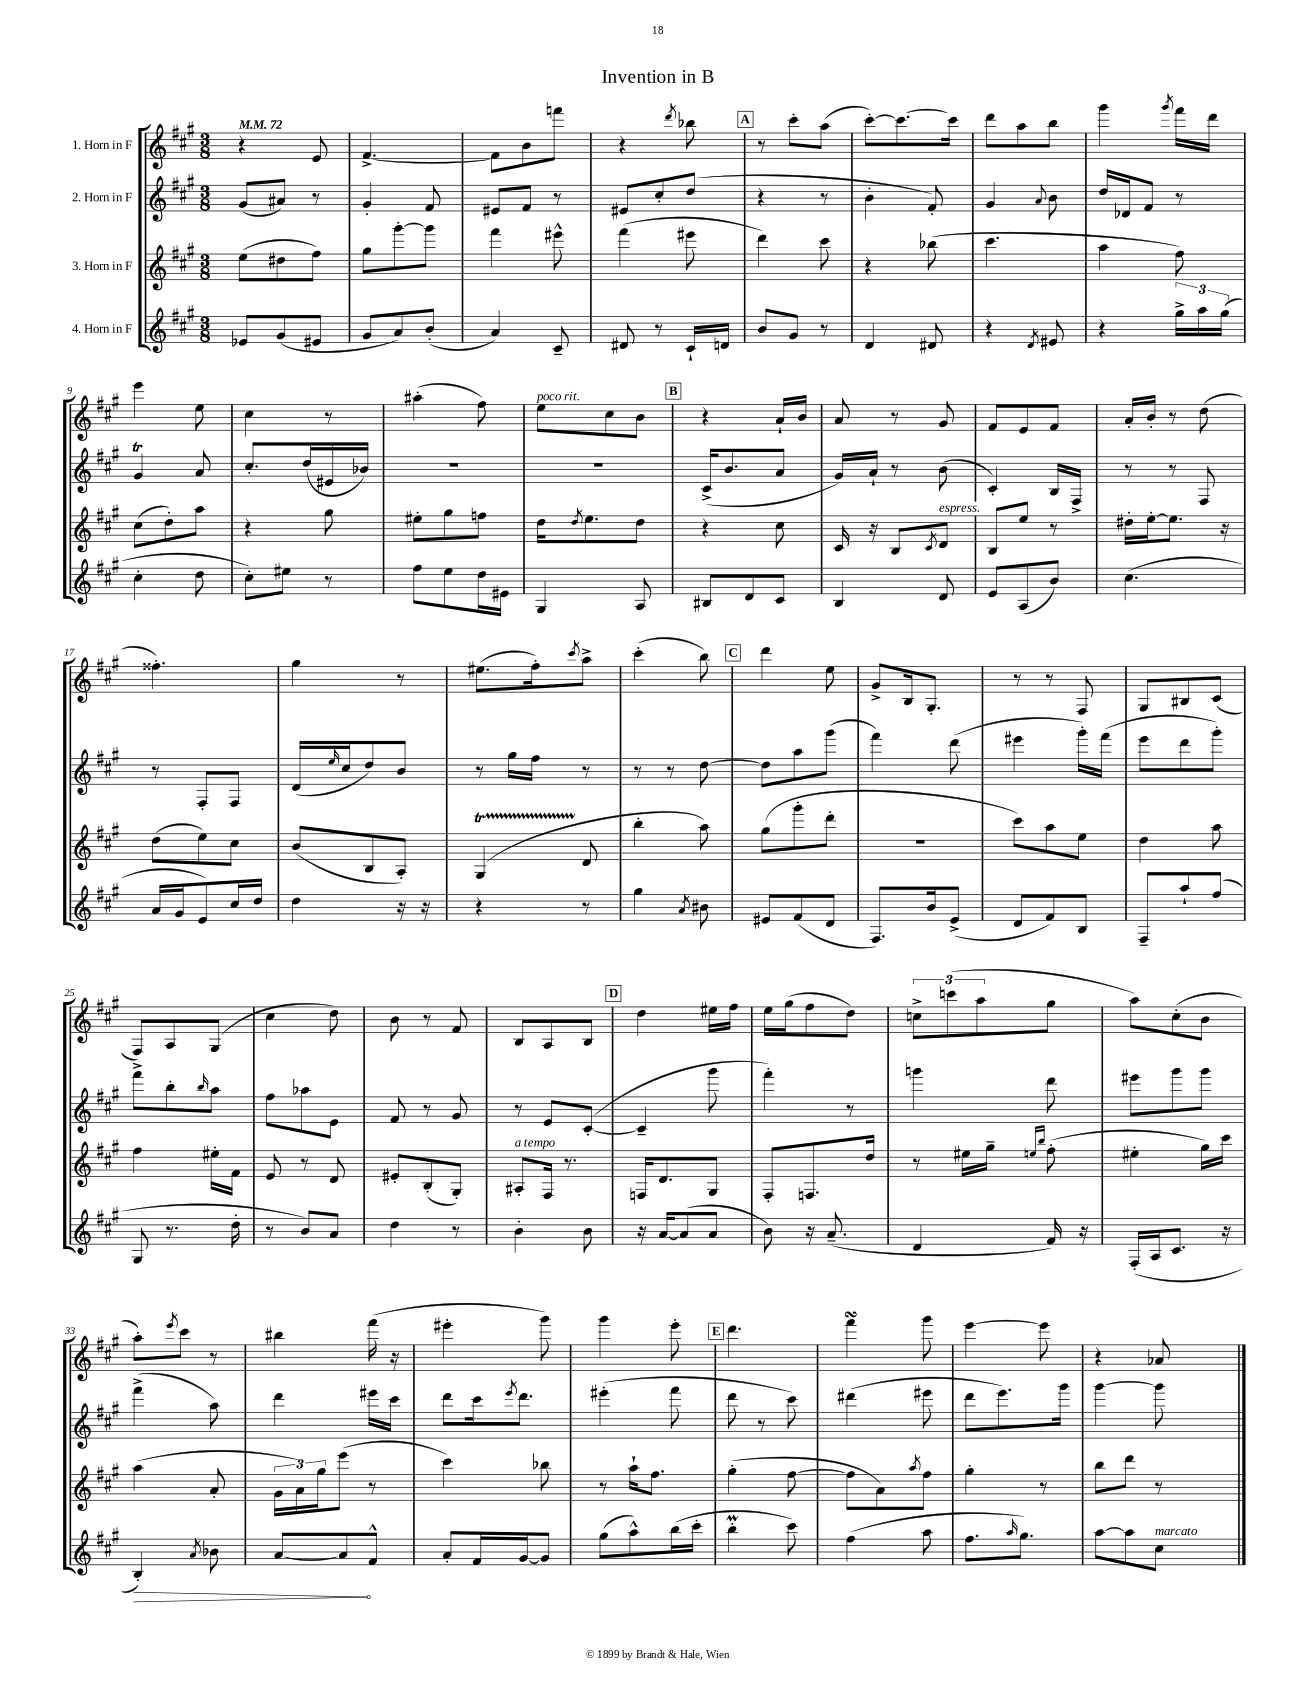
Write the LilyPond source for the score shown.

\header { title = "Invention in B" }
<<
\new StaffGroup <<
\new Staff = "s0" \with { instrumentName = "1. Horn in F" } {
    \clef treble \key a \major \numericTimeSignature \time 3/8 \tempo 4 = 72
    r4 e'8 |
    fis'4.~-> |
    fis'8 b'8 f'''8 |
    r4 \acciaccatura { d'''8 } bes''8 |
    \mark \markup { \box "A" } r8 cis'''8-. a''8( |
    cis'''8~-.) cis'''8.~ cis'''16 |
    d'''8 a''8 b''8 |
    gis'''4 \acciaccatura { gis'''8 } fis'''16 d'''16 |
    e'''4 e''8 |
    cis''4 r8 |
    ais''4-.( fis''8) |
    e''8^\markup { \italic "poco rit." } cis''8 b'8 |
    \mark \markup { \box "B" } r4 a'16-! b'16 |
    a'8 r8 gis'8 |
    fis'8 e'8 fis'8 |
    a'16-. b'16-. r8 d''8( |
    fisis''4.-.) |
    gis''4 r8 |
    eis''8.( fis''16-.) \acciaccatura { cis'''8 } a''8-> |
    cis'''4-.( b''8) |
    \mark \markup { \box "C" } d'''4 e''8 |
    gis'8-> b16 gis8.-. |
    r8 r8 fis8 |
    gis8 bis8 cis'8( |
    fis8) a8 gis8( |
    cis''4 d''8) |
    b'8 r8 fis'8 |
    b8 a8 b8 |
    \mark \markup { \box "D" } d''4 eis''16 fis''16 |
    e''16 gis''16( fis''8 d''8) |
    \tuplet 3/2 { c''8-> c'''8( a''8 } gis''8 |
    a''8) cis''8-.( b'8 |
    a''8-.) \acciaccatura { e'''8 } cis'''8 r8 |
    bis''4 fis'''16( r16 |
    eis'''4-. gis'''8) |
    gis'''4 e'''8-. |
    \mark \markup { \box "E" } d'''4. |
    fis'''4\turn gis'''8 |
    e'''4~ e'''8 |
    r4 aes'8 \bar "|." |
}
\new Staff = "s1" \with { instrumentName = "2. Horn in F" } {
    \clef treble \key a \major \numericTimeSignature \time 3/8
    gis'8( ais'8) r8 |
    gis'4-. fis'8 |
    eis'8 fis'8 r8 |
    eis'8 cis''8-. d''8( |
    \mark \markup { \box "A" } r4 r8 |
    b'4-. fis'8-.) |
    gis'4 \appoggiatura { a'8 } b'8 |
    d''16 des'16 fis'8 r8 |
    gis'4\trill a'8 |
    cis''8.-. d''16( eis'16 bes'16) |
    R4. |
    R4. |
    \mark \markup { \box "B" } cis'16->( b'8. a'8 |
    gis'16) a'16-! r8 b'8( |
    cis'4-.) b16 fis16-> |
    r8 r8 fis8 |
    r8 fis8-. fis8 |
    d'16( \grace { e''16 } cis''16 d''8) b'8 |
    r8 gis''16 fis''16 r8 |
    r8 r8 d''8~ |
    \mark \markup { \box "C" } d''8 a''8 gis'''8( |
    fis'''4) d'''8( |
    eis'''4 gis'''16-.) fis'''16( |
    e'''8 d'''8 gis'''8-.) |
    fis'''8-> b''8-. \grace { b''16 } a''8 |
    fis''8 aes''8 e'8 |
    fis'8 r8 gis'8 |
    r8 e'8 cis'8~-.( |
    \mark \markup { \box "D" } cis'4-- gis'''8 |
    fis'''4-.) r8 |
    g'''4 d'''8 |
    eis'''8 gis'''8 gis'''8 |
    fis'''4->( a''8) |
    d'''4 eis'''16 cis'''16 |
    d'''8 cis'''16 \acciaccatura { e'''8 } d'''8. |
    eis'''4-.( fis'''8 |
    \mark \markup { \box "E" } d'''8 r8 cis'''8) |
    dis'''4( eis'''8 |
    d'''8 e'''8.) gis'''16 |
    gis'''4~ gis'''8 \bar "|." |
}
\new Staff = "s2" \with { instrumentName = "3. Horn in F" } {
    \clef treble \key a \major \numericTimeSignature \time 3/8
    e''8( dis''8 fis''8) |
    gis''8 gis'''8~-. gis'''8 |
    fis'''4 eis'''8-^ |
    fis'''4( eis'''8 |
    \mark \markup { \box "A" } d'''4) cis'''8 |
    r4 bes''8( |
    cis'''4. |
    a''4 fis''8) |
    cis''8( d''8-.) a''8 |
    r4 gis''8 |
    eis''8-. gis''8 f''8 |
    d''16 \acciaccatura { d''8 } e''8. d''8 |
    \mark \markup { \box "B" } r4 cis''8 |
    cis'16 r16 b8 \acciaccatura { cis'8 } d'8^\markup { \italic "espress." } |
    b8 e''8 r8 |
    dis''16-. e''16~-. e''8. r16 |
    d''8( e''8) cis''8 |
    b'8( b8 a8-.) |
    gis4\startTrillSpan( d'8\stopTrillSpan |
    b''4-. a''8) |
    \mark \markup { \box "C" } gis''8( gis'''8-. d'''8-. |
    R4. |
    cis'''8) a''8 e''8 |
    d''4 a''8 |
    fis''4 eis''16-. fis'16 |
    e'8 r8 d'8 |
    eis'8-. b8-.( gis8-.) |
    ais8-.^\markup { \italic "a tempo" } fis16 r8. |
    \mark \markup { \box "D" } f16 d'8. gis8 |
    fis8-. f8. d''16 |
    r8 eis''16 gis''16-- \grace { e''16 b''16 } fis''8-.( |
    eis''4-. gis''16) cis'''16 |
    a''4( a'8-. |
    \tuplet 3/2 { gis'16 a'16) gis''16 } e'''8( r8 |
    cis'''4) bes''8 |
    r8 a''16-! fis''8. |
    \mark \markup { \box "E" } gis''4-.( fis''8~ |
    fis''8 a'8) \acciaccatura { a''8 } fis''8 |
    gis''4-. r8 |
    b''8 d'''8 r8 \bar "|." |
}
\new Staff = "s3" \with { instrumentName = "4. Horn in F" } {
    \clef treble \key a \major \numericTimeSignature \time 3/8
    ees'8 gis'8( eis'8 |
    gis'8 a'8) b'8-.( |
    a'4) cis'8-- |
    dis'8 r8 cis'16-! d'16 |
    \mark \markup { \box "A" } b'8 gis'8 r8 |
    d'4 dis'8 |
    r4 \acciaccatura { d'8 } eis'8 |
    r4 \tuplet 3/2 { gis''16-> a''16 gis''16( } |
    cis''4-. d''8 |
    cis''8-.) eis''8 r8 |
    fis''8 e''8 d''16 eis'16 |
    gis4 a8 |
    \mark \markup { \box "B" } bis8 d'8 cis'8 |
    b4 d'8 |
    e'8 a8( b'8) |
    cis''4.( |
    a'16 gis'16 e'8) cis''16 d''16 |
    d''4 r16 r16 |
    r4 r8 |
    gis''4 \acciaccatura { a'8 } bis'8 |
    \mark \markup { \box "C" } eis'8 fis'8( d'8 |
    fis8.) b'16 e'8->( |
    d'8 fis'8) b8 |
    fis8-- a''8-! fis''8( |
    gis8 r8. d''16-. |
    r8 b'8) a'8 |
    d''4 r8 |
    b'4-. b'8 |
    \mark \markup { \box "D" } r16 a'16~ a'8( a'8 |
    b'8) r16 a'8.--( |
    d'4 fis'16) r16 |
    fis16-.( a16 cis'8. r16 |
    \once \override Hairpin.circled-tip = ##t b4-.\>) \acciaccatura { a'8 } bes'8 |
    a'8~ a'8\! fis'8-^ |
    a'8-. fis'16 gis'16~ gis'8 |
    gis''8( a''8-^) b''16( cis'''16-. |
    \mark \markup { \box "E" } b''4-.\prall cis'''8) |
    fis''4( a''8 |
    fis''8. \grace { a''16 } gis''8.) |
    a''8~ a''8 cis''8^\markup { \italic "marcato" } \bar "|." |
}
>>
>>
